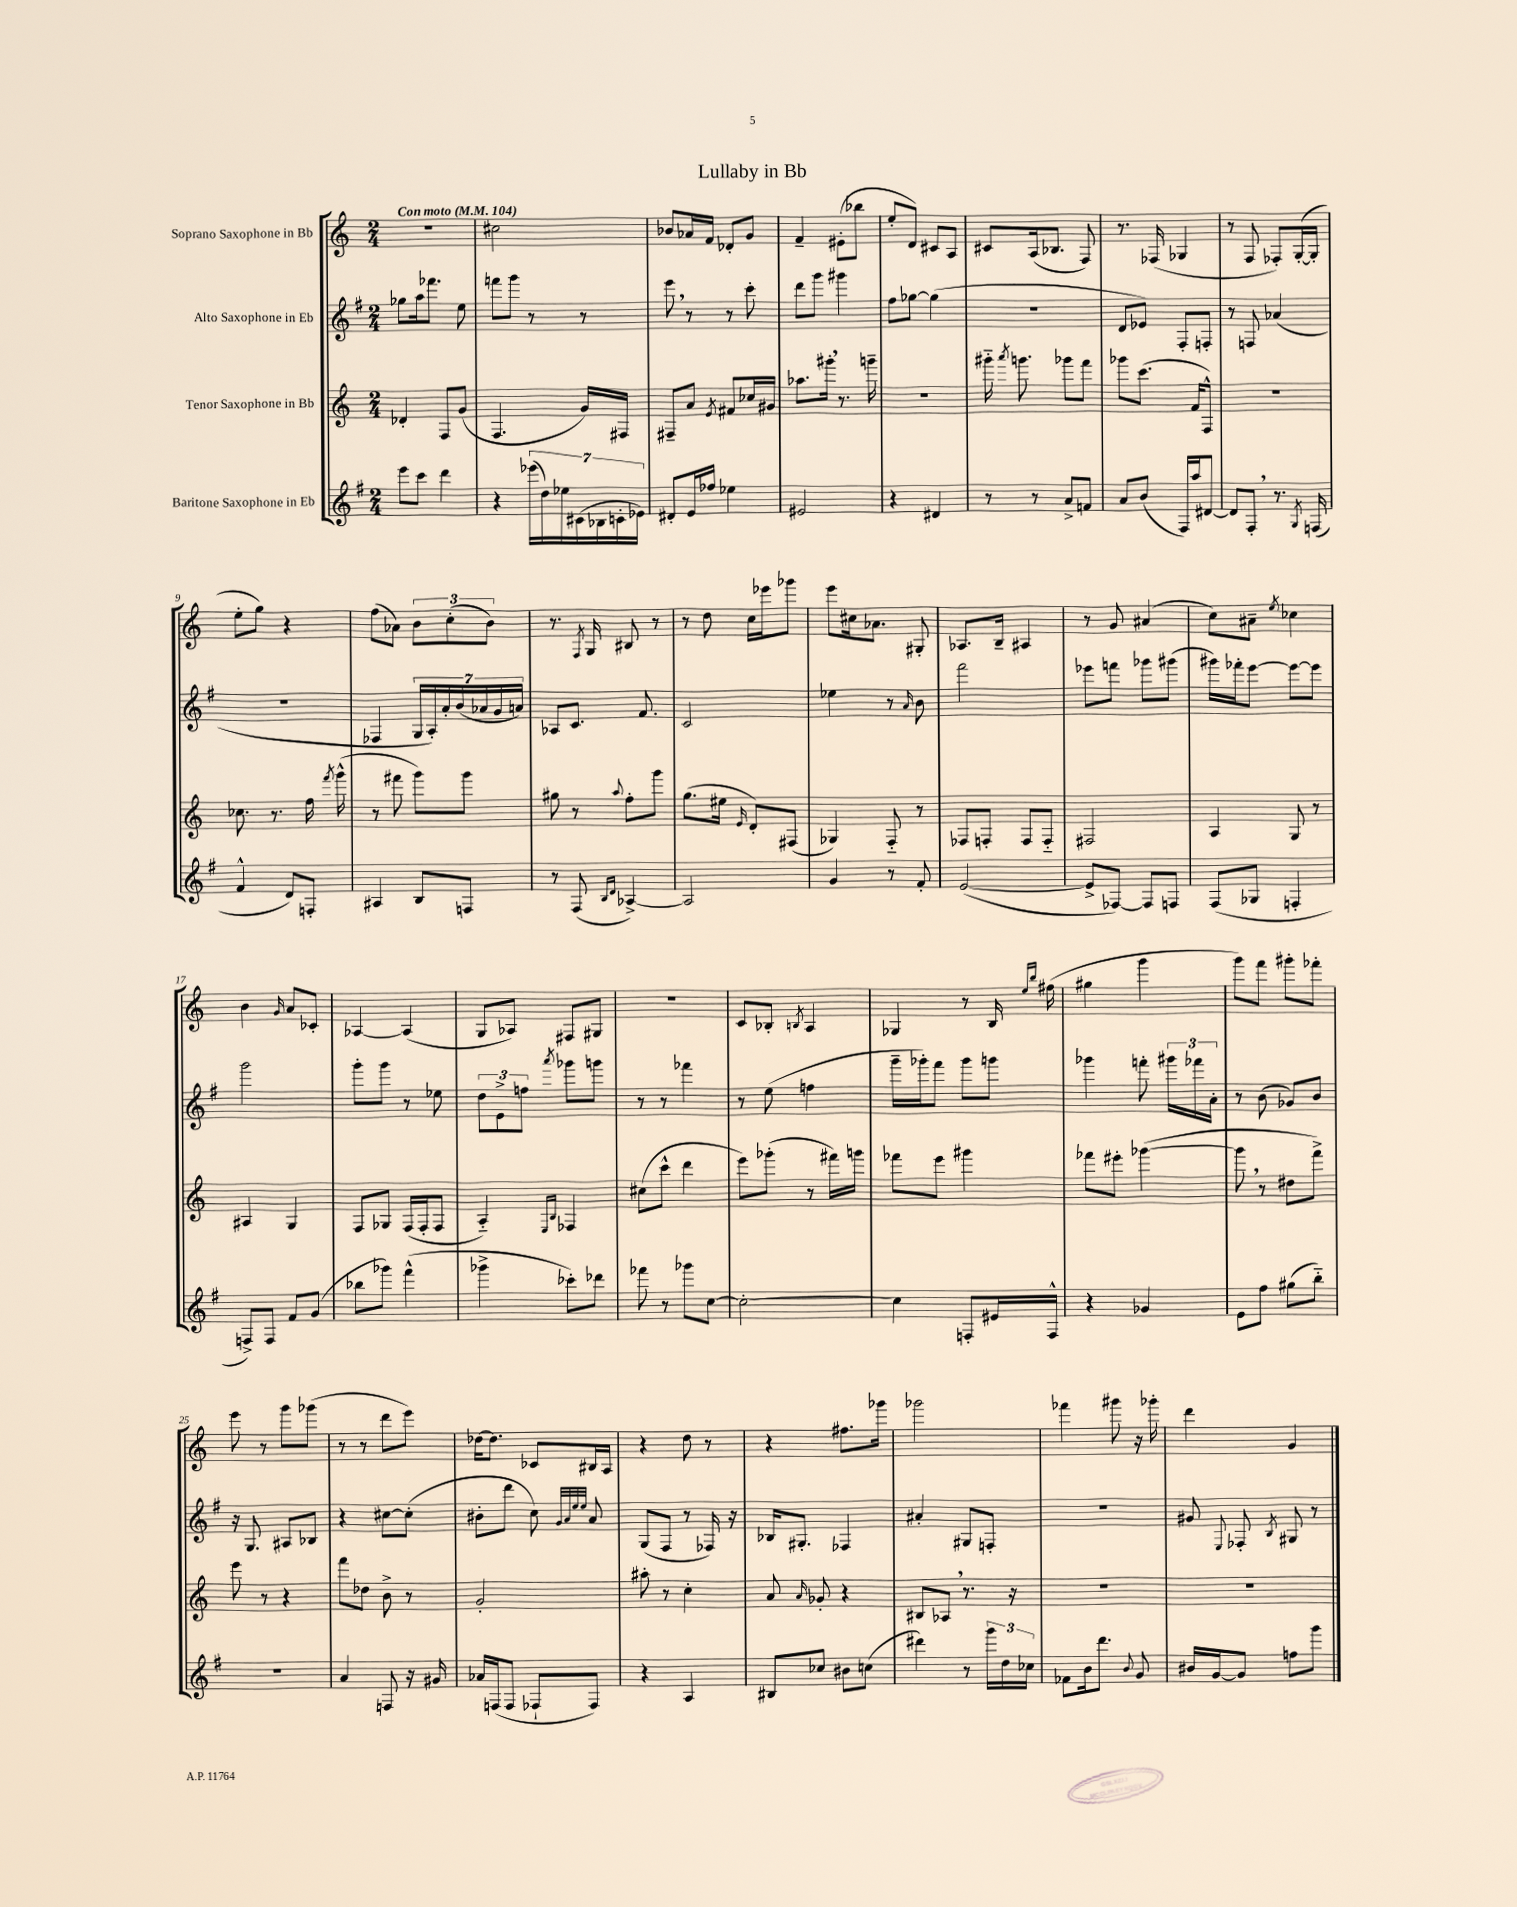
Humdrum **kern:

**kern	**kern	**kern	**kern
*staff4	*staff3	*staff2	*staff1
*clefG2	*clefG2	*clefG2	*clefG2
*k[f#]	*k[]	*k[f#]	*k[]
*M2/4	*M2/4	*M2/4	*M2/4
*MM104	*MM104	*MM104	*MM104
8eee	4d-'	8gg-	2r
8ccc	.	16aa	.
.	.	8.fff-	.
4ddd	8F	.	.
.	(8g	8ee	.
=	=	=	=
4r	4.F	8fff	2cc#
.	.	8ggg	.
(28eee-	.	8r	.
28dd)	.	.	.
28ee-	.	.	.
(28c#	.	.	.
.	16g)	8r	.
28B-	.	.	.
28c'	.	.	.
.	16F#	.	.
28e-)	.	.	.
=	=	=	=
8d#'	8F#~	8eee	8b-
16e	8a	8r	16a-
16ff-	.	.	16f
.	8qe	.	.
4ee-	8f#	8r	8d-'
.	16cc-	8ccc'	8g
.	16g#	.	.
=	=	=	=
2e#	8.aa-	8ddd	4f~
.	.	8ggg	.
.	16ggg#'	.	.
.	8.r	4ggg#	(8e#'
.	.	.	8bb-
.	16ggg~	.	.
=	=	=	=
4r	2r	8ff#	8ee'
.	.	[8gg-	8d)
4d#	.	(4gg-]	8c#
.	.	.	8A
=	=	=	=
8r	16ggg#'~	2r	8c#
.	8qaaa	.	.
.	8.ggg	.	.
8r	.	.	(16A
.	.	.	8.B-
8a^	8ggg-	.	.
8f	8fff	.	8F)
=	=	=	=
8a	8ggg-	8d	8.r
(8b	(8.ccc	8e-)	.
.	.	.	(16F-
16F#)	.	8F#'	4G-
16aa	16f	.	.
[8d#	8F^^)	8F'	.
=	=	=	=
8d#]	2r	8r	8r
8F#'	.	8F	8F
8.r	.	(4a-	8F-')
.	.	.	([16G'
8qG	.	.	.
(16F	.	.	16G']
=	=	=	=
4f#^^	8.cc-	2r	8ee'
.	.	.	8gg)
.	8.r	.	.
8d)	.	.	4r
8F'	16ff	.	.
.	8qfff	.	.
.	(16ggg^^	.	.
=	=	=	=
4A#	8r	4F-	(8ff
.	8fff#	.	8a-)
8B	8ggg)	28G	12b
.	.	28A')	.
.	.	28a'	.
.	.	.	(12cc'
.	.	(28b	.
8F	8ggg	.	.
.	.	28a-	.
.	.	.	12b)
.	.	28g	.
.	.	28a)	.
=	=	=	=
8r	8gg#	8A-	8.r
(8F#	8r	8.c	.
.	.	.	8qF
.	.	.	16G
16qqB	.	.	.
16qqd	8qqaa	.	.
[4A-^)	8ff'	.	8B#
.	.	8.f#	.
.	8ggg	.	8r
=	=	=	=
2A-]	(8.gg	2c	8r
.	.	.	8dd
.	16ee#	.	.
.	16qqe	.	.
.	8d')	.	16cc
.	.	.	16eee-
.	(8F#	.	8ggg-
=	=	=	=
4g	4G-)	4ee-	8eee
.	.	.	16cc#
.	.	.	8.a-
8r	8F'~	8r	.
.	.	16qqa	.
8f#'	8r	8b	8G#'
=	=	=	=
([2e	8F-	2fff#	8.A-
.	8F'	.	.
.	.	.	16B~
.	8F	.	4A#
.	8F'~	.	.
=	=	=	=
8e^]	2F#	8eee-	8r
[8F-)	.	8fff	8g
8F-]	.	8ggg-	(4a#
8F	.	(8ggg#	.
=	=	=	=
(8F#	4A	16ggg#)	8cc)
.	.	16fff-'	.
8G-	.	[8eee	8a#~
.	.	.	8qee
4F'	8G	8eee_	4cc-
.	8r	8eee]	.
=	=	=	=
8F^)	4A#	2ggg	4b
8F	.	.	.
.	.	.	16qqg
8f#	4G	.	8a
(8g	.	.	8c-'
=	=	=	=
8bb-	8F	8ggg'	[4A-
8ggg-)	8G-	8ggg	.
(4fff#^^	(16F	8r	(4A-]
.	16F'	.	.
.	8F	8ee-	.
=	=	=	=
4ggg-^	4A'~)	12dd	8G
.	.	12e^	.
.	.	.	8A-)
.	.	12ff	.
.	16qqE	.	.
.	16qqB	8qaaa	.
8ccc-')	4F-	8ggg-	8F#
8ddd-	.	8ggg	8G#
=	=	=	=
8fff-	(8cc#	8r	2r
8r	8ccc^^	8r	.
8ggg-	4ddd	4fff-	.
[8cc	.	.	.
=	=	=	=
2cc'_	8eee)	8r	8c
.	(8ggg-'	(8ee	8B-'
.	.	.	8qB
.	8r	4ff	4A
.	16fff#)	.	.
.	16ggg	.	.
=	=	=	=
4cc]	8fff-	16ggg~	4G-
.	.	16ggg-')	.
.	8eee	8fff#	.
8F'	4ggg#	8ggg-	8r
16e#	.	8ggg	16B
.	.	.	16qqee
.	.	.	16qqbb
16F^^	.	.	(16ff#
=	=	=	=
4r	8fff-	4ggg-	4gg#
.	8eee#'	.	.
4g-	([4ggg-	8fff'	4ggg
.	.	24ggg#	.
.	.	24fff-	.
.	.	24a'	.
=	=	=	=
8e	8ggg-]	8r	8ggg)
8ff#	8r	(8b	8fff
(8gg#	8dd#	8g-)	8ggg#'
8bb'~)	8fff^)	8b	8fff-'
=	=	=	=
2r	8eee	16r	8eee
.	.	8.G	.
.	8r	.	8r
.	4r	8A#	8ggg
.	.	8B-	(8ggg-
=	=	=	=
4a	8fff	4r	8r
.	8dd-	.	8r
8F	8b^	[8cc#	8ddd
16r	8r	(8cc#']	8eee)
16g#	.	.	.
=	=	=	=
16a-	2g'	8b#'	[16dd-
(16F	.	.	8.dd-]
8F	.	8ddd	.
8F-`	.	8cc)	8c-
.	.	32qqg	.
.	.	32qqa	.
.	.	32qqee	.
.	.	32qqee	.
8F-)	.	8a	16B#
.	.	.	16A
=	=	=	=
4r	8aa#'	(8G	4r
.	8r	8F#	.
4A	4cc'	8r	8dd
.	.	16F-)	8r
.	.	16r	.
=	=	=	=
8B#	8a	16B-	4r
.	.	8.G#'	.
.	16qqa	.	.
8cc-	8g-'	.	.
8b#	4r	4F-	8.ff#
(8cc	.	.	.
.	.	.	16ggg-
=	=	=	=
4ddd#)	8B#	4a#'	2ggg-
.	8A-	.	.
8r	8.r	8G#	.
24ggg	.	8F'	.
24dd	.	.	.
.	16r	.	.
24cc-	.	.	.
=	=	=	=
8f-	2r	2r	4fff-
16b	.	.	.
8.ddd	.	.	.
.	.	.	8ggg#
8qqb	.	.	.
8g	.	.	16r
.	.	.	16ggg-'
=	=	=	=
16b#	2r	8g#	4ddd
[16g	.	.	.
.	.	8qqE	.
8g]	.	8F-'	.
.	.	8qB	.
8ff	.	8G#	4g
8ggg	.	8r	.
==	==	==	==
*-	*-	*-	*-
